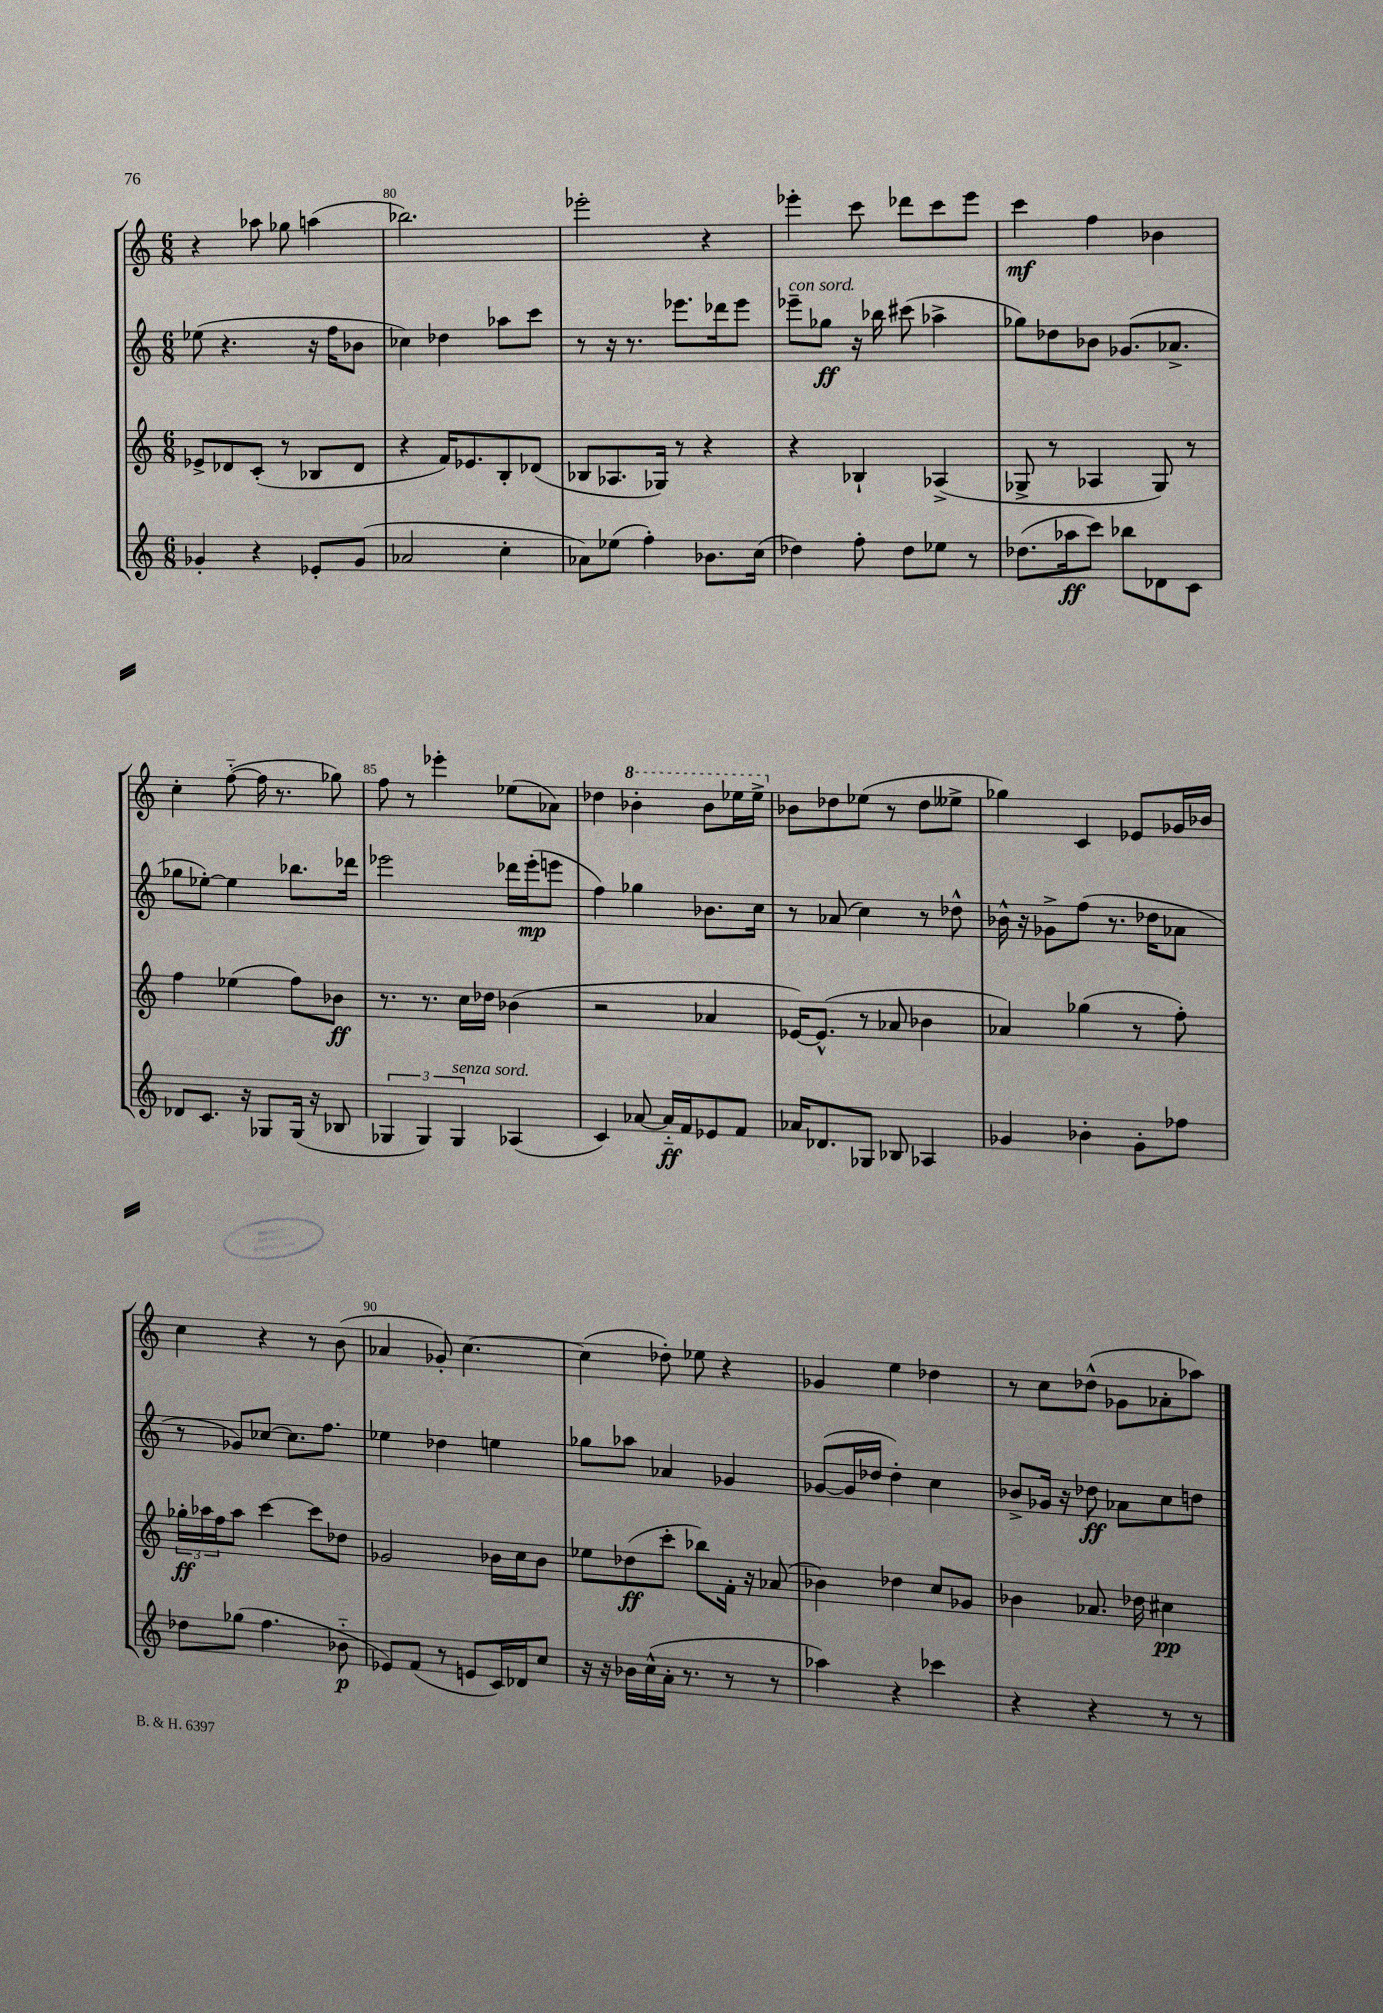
<<
\new StaffGroup <<
\new Staff = "s0" {
    \clef treble \key c \major \numericTimeSignature \time 6/8
    r4 aes''8 ges''8 a''4( |
    bes''2.) |
    ees'''2-. r4 |
    ees'''4-. c'''8 des'''8 c'''8 ees'''8 |
    c'''4\mf f''4 bes'4 |
    c''4-. f''8~-_( f''16 r8. ges''8) |
    f''8 r8 ees'''4-. ees''8( aes'8) |
    des''4 \ottava #1 bes''4-. bes''8 ees'''16 ees'''16-> \ottava #0 |
    bes'8 des''8 ees''8( r8 des''8 eeses''8-> |
    ges''4) c'4 ees'8 ges'16 bes'16 |
    c''4 r4 r8 b'8( |
    aes'4 ges'8-.) c''4.~ |
    c''4( des''8-.) ees''8 r4 |
    ges'4 e''4 des''4 |
    r8 c''8 des''8-^( ges'8 aes'8-. aes''8) \bar "|." |
}
\new Staff = "s1" {
    \clef treble \key c \major \numericTimeSignature \time 6/8
    ees''8( r4. r16 f''16 bes'8 |
    ces''4) des''4 aes''8 c'''8 |
    r8 r16 r8. ees'''8. des'''16 ees'''8 |
    ees'''8--^\markup { \italic "con sord." } ges''8\ff r16 bes''16 cis'''8( aes''4-> |
    ges''8) des''8 bes'8 ges'8.( aes'8.-> |
    ges''8 ees''8~-.) ees''4 bes''8. des'''16 |
    ees'''2 des'''16 ees'''16-.\mp( e'''8 |
    f''4) ges''4 bes'8. c''16 |
    r8 aes'8( c''4) r8 des''8-^ |
    bes'16-^ r16 ges'8-> f''8( r8. des''16 aes'8 |
    r8 ges'8) ces''8~ ces''8. f''8. |
    ees''4 des''4 e''4 |
    ges''8 aes''8 aes'4 ges'4 |
    ges'8~( ges'16 des''16 des''4-.) c''4 |
    bes'8-> ges'16 r16 des''8\ff aes'8 c''8 d''8 \bar "|." |
}
\new Staff = "s2" {
    \clef treble \key c \major \numericTimeSignature \time 6/8
    ees'8-> des'8 c'8-.( r8 bes8 des'8 |
    r4 f'16) ees'8. b8-. des'8( |
    bes8 aes8. ges16) r8 r4 |
    r4 bes4-! aes4->( |
    ges8-> r8 aes4 ges8) r8 |
    f''4 ees''4( f''8) bes'8\ff |
    r8. r8. c''16 des''16 bes'4( |
    r2 aes'4 |
    ees'16~) ees'8.-^( r8 aes'8 bes'4 |
    aes'4) ges''4( r8 f''8-.) |
    \tuplet 3/2 { ges''16-.\ff aes''16 f''16 } aes''8 c'''4~ c'''8 des''8 |
    ges'2 bes'16 c''16 bes'8 |
    ees''8 des''8\ff( c'''8-. bes''8) f'16-. r16 aes'8( |
    bes'4) des''4 c''8 ges'8 |
    bes'4 aes'8. des''16 cis''4\pp \bar "|." |
}
\new Staff = "s3" {
    \clef treble \key c \major \numericTimeSignature \time 6/8
    ges'4-. r4 ees'8-. ges'8( |
    aes'2 c''4-. |
    aes'8) ees''8( f''4-.) bes'8. c''16( |
    des''4) f''8-. des''8 ees''8 r8 |
    des''8.( aes''16\ff c'''8) bes''8 des'8 c'8 |
    des'8 c'8. r16 ges8 ges16( r16 bes8 |
    \tuplet 3/2 { ges4 ges4) ges4^\markup { \italic "senza sord." } } aes4( |
    c'4) aes'8~ aes'16-_\ff f'16 ees'8 f'8 |
    aes'16 des'8. ges8 bes8 aes4 |
    ges'4 bes'4-. ges'8-. fes''8 |
    des''8 ges''8( f''4. bes'8-_\p |
    ees'8) f'8( r8 e'8 c'16) des'16 c''8 |
    r16 r16 bes'16 c''16-^( a'16-. r8. r8 r8 |
    aes''4) r4 ces'''4 |
    r4 r4 r8 r8 \bar "|." |
}
>>
>>
\layout { \context { \Score currentBarNumber = #79 \override BarNumber.break-visibility = ##(#f #t #t) barNumberVisibility = #(every-nth-bar-number-visible 5) } }
